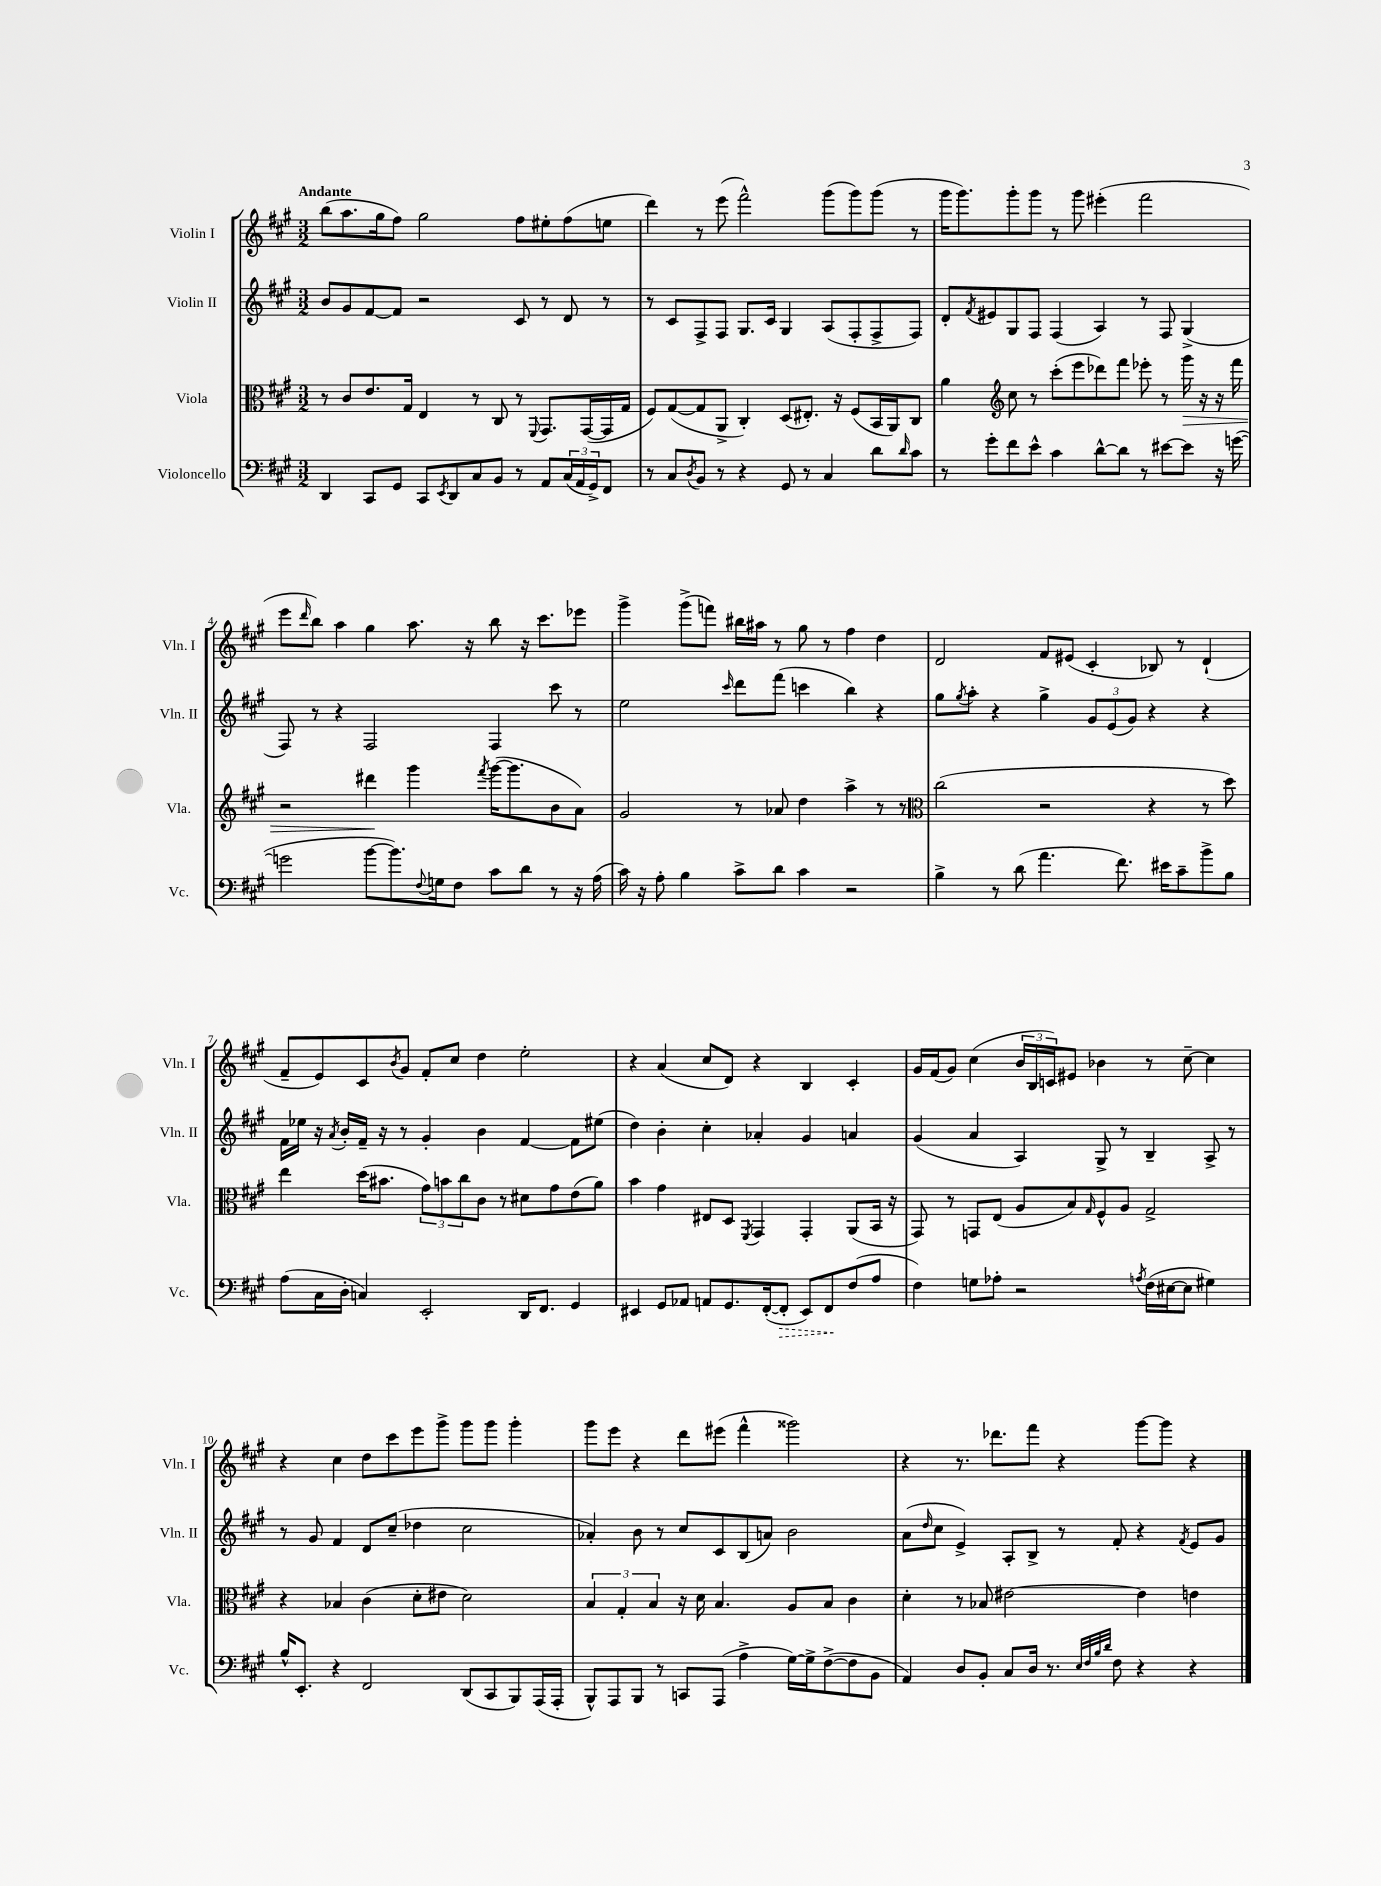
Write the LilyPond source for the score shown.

<<
\new StaffGroup <<
\new Staff = "s0" \with { instrumentName = "Violin I" shortInstrumentName = "Vln. I" } {
    \clef treble \key a \major \numericTimeSignature \time 3/2 \tempo "Andante"
    b''8( a''8. gis''16 fis''8) gis''2 fis''8 eis''8-. fis''8( e''8 |
    d'''4) r8 e'''8( fis'''2-^) gis'''8( gis'''8) gis'''8( r8 |
    gis'''16 gis'''8.) gis'''8-. gis'''8 r8 gis'''8 eis'''4-.( fis'''2 |
    e'''8 \grace { d'''16 } b''8) a''4 gis''4 a''8. r16 b''8 r16 cis'''8. ees'''8 |
    gis'''4-> gis'''8->( f'''8) bis''16 ais''16 r8 gis''8 r8 fis''4 d''4 |
    d'2 fis'8 eis'8( cis'4-. bes8) r8 d'4-!( |
    fis'8-- e'8) cis'8 \acciaccatura { b'8 } gis'8 fis'8-. cis''8 d''4 e''2-. |
    r4 a'4( cis''8 d'8) r4 b4 cis'4-. |
    gis'16 fis'16( gis'8) cis''4( \tuplet 3/2 { b'16 b16 c'16) } eis'8 bes'4 r8 cis''8~-- cis''4 |
    r4 cis''4 d''8 cis'''8 e'''8 gis'''8-> gis'''8 gis'''8 gis'''4-. |
    gis'''8 e'''8 r4 d'''8 eis'''8( fis'''4-^ gisis'''2) |
    r4 r8. des'''8. fis'''8 r4 gis'''8~ gis'''8 r4 \bar "|." |
}
\new Staff = "s1" \with { instrumentName = "Violin II" shortInstrumentName = "Vln. II" } {
    \clef treble \key a \major \numericTimeSignature \time 3/2
    b'8 gis'8 fis'8~ fis'8 r2 cis'8 r8 d'8 r8 |
    r8 cis'8 fis8-> fis8 gis8. cis'16 gis4 a8( fis8-. fis8-> fis8) |
    d'8-. \acciaccatura { fis'8 } eis'8 gis8 fis8 fis4( a4) r8 fis8 gis4->( |
    fis8) r8 r4 fis2 fis4 cis'''8 r8 |
    e''2 \grace { cis'''16 } d'''8 fis'''8( c'''4 b''4) r4 |
    gis''8 \acciaccatura { gis''8 } a''8-. r4 gis''4-> \tuplet 3/2 { gis'8 e'8( gis'8) } r4 r4 |
    fis'16 ees''16 r16 \acciaccatura { a'8 } b'16-. fis'16-- r16 r8 gis'4-. b'4 fis'4~ fis'8 eis''8( |
    d''4) b'4-. cis''4-. aes'4-. gis'4 a'4 |
    gis'4( a'4 a4) gis8-> r8 b4-- a8-> r8 |
    r8 gis'8 fis'4 d'8 cis''8--( des''4 cis''2 |
    aes'4-.) b'8 r8 cis''8 cis'8 b8( a'8) b'2 |
    a'8( \grace { d''16 } cis''8 e'4->) a8-. b8-> r8 fis'8-. r4 \acciaccatura { fis'8 } e'8 gis'8 \bar "|." |
}
\new Staff = "s2" \with { instrumentName = "Viola" shortInstrumentName = "Vla." } {
    \clef alto \key a \major \numericTimeSignature \time 3/2
    r8 cis'8 e'8. gis16 e4 r8 cis8 r8 \appoggiatura { fis,8 } gis,8. gis,16~( gis,16 gis16 |
    fis8) gis8~( gis8 a,8-> cis4-.) d8( eis8.-.) r16 fis8( b,16 a,16) cis8 |
    a'4 \clef treble cis''8 r8 cis'''8-.( e'''8 des'''8) fis'''8 ees'''8-. r8 gis'''16\> r16 r16 fis'''16 |
    r2 dis'''4\! gis'''4 \acciaccatura { fis'''8 } gis'''16~( gis'''8. b'8 a'8) |
    gis'2 r8 aes'8 d''4 a''4-> r8 r8 |
    \clef alto cis''2( r2 r4 r8 d''8) |
    e''4 d''16( bis'8. \tuplet 3/2 { gis'8) b'8 cis''8 } cis'8 r8 dis'8 gis'8 e'8( a'8) |
    b'4 gis'4 eis8 d8 \acciaccatura { fis,8 } gis,4 gis,4-. a,8( b,16 r16 |
    gis,8) r8 g,8 e8( a8 b8) \grace { gis16 } fis8-^ a8 gis2-> |
    r4 bes4 cis'4( d'8-. eis'8 d'2) |
    \tuplet 3/2 { b4 gis4-. b4 } r16 d'16 b4. a8 b8 cis'4 |
    d'4-. r8 bes8 eis'2~ eis'4 e'4 \bar "|." |
}
\new Staff = "s3" \with { instrumentName = "Violoncello" shortInstrumentName = "Vc." } {
    \clef bass \key a \major \numericTimeSignature \time 3/2
    d,4 cis,8 gis,8 cis,8 \acciaccatura { e,8 } d,8 cis8 b,8 r8 a,8 \tuplet 3/2 { cis16( a,16 gis,16->) } fis,8 |
    r8 cis8 \acciaccatura { d8 } b,8 r8 r4 gis,8 r8 cis4 d'8 \grace { d'16 } cis'8 |
    r8 gis'8-. fis'8 e'8-^ cis'4 d'8~-^ d'8 r8 eis'8~ eis'8 r16 g'16~( |
    g'2 b'8~ b'8.) \appoggiatura { fis8 } g16 fis8 cis'8 d'8 r8 r16 a16( |
    cis'16) r16 a8-. b4 cis'8-> d'8 cis'4 r2 |
    b4-> r8 d'8( a'4. fis'8.) eis'16 cis'8-- b'8-> b8 |
    a8( cis16 d16-. c4) e,2-. d,16 fis,8. gis,4 |
    eis,4 gis,8 aes,8 a,8 gis,8. fis,16~-.( \once \override Hairpin.style = #'dashed-line fis,8-.\> eis,8) fis,8\! fis8( a8 |
    fis4) g8 aes8-. r2 \acciaccatura { a8 } fis16( eis16~ eis8 gis4) |
    b16-^ e,8.-. r4 fis,2 d,8( cis,8 b,,8) a,,16( a,,16-. |
    b,,8-^) a,,8 b,,8 r8 c,8 a,,8( a4-> gis16~) gis16-> fis8~->( fis8 b,8 |
    a,4) d8 b,8-. cis8 d16 r8. \grace { e32 fis32 b32 d'32 } fis8 r4 r4 \bar "|." |
}
>>
>>
